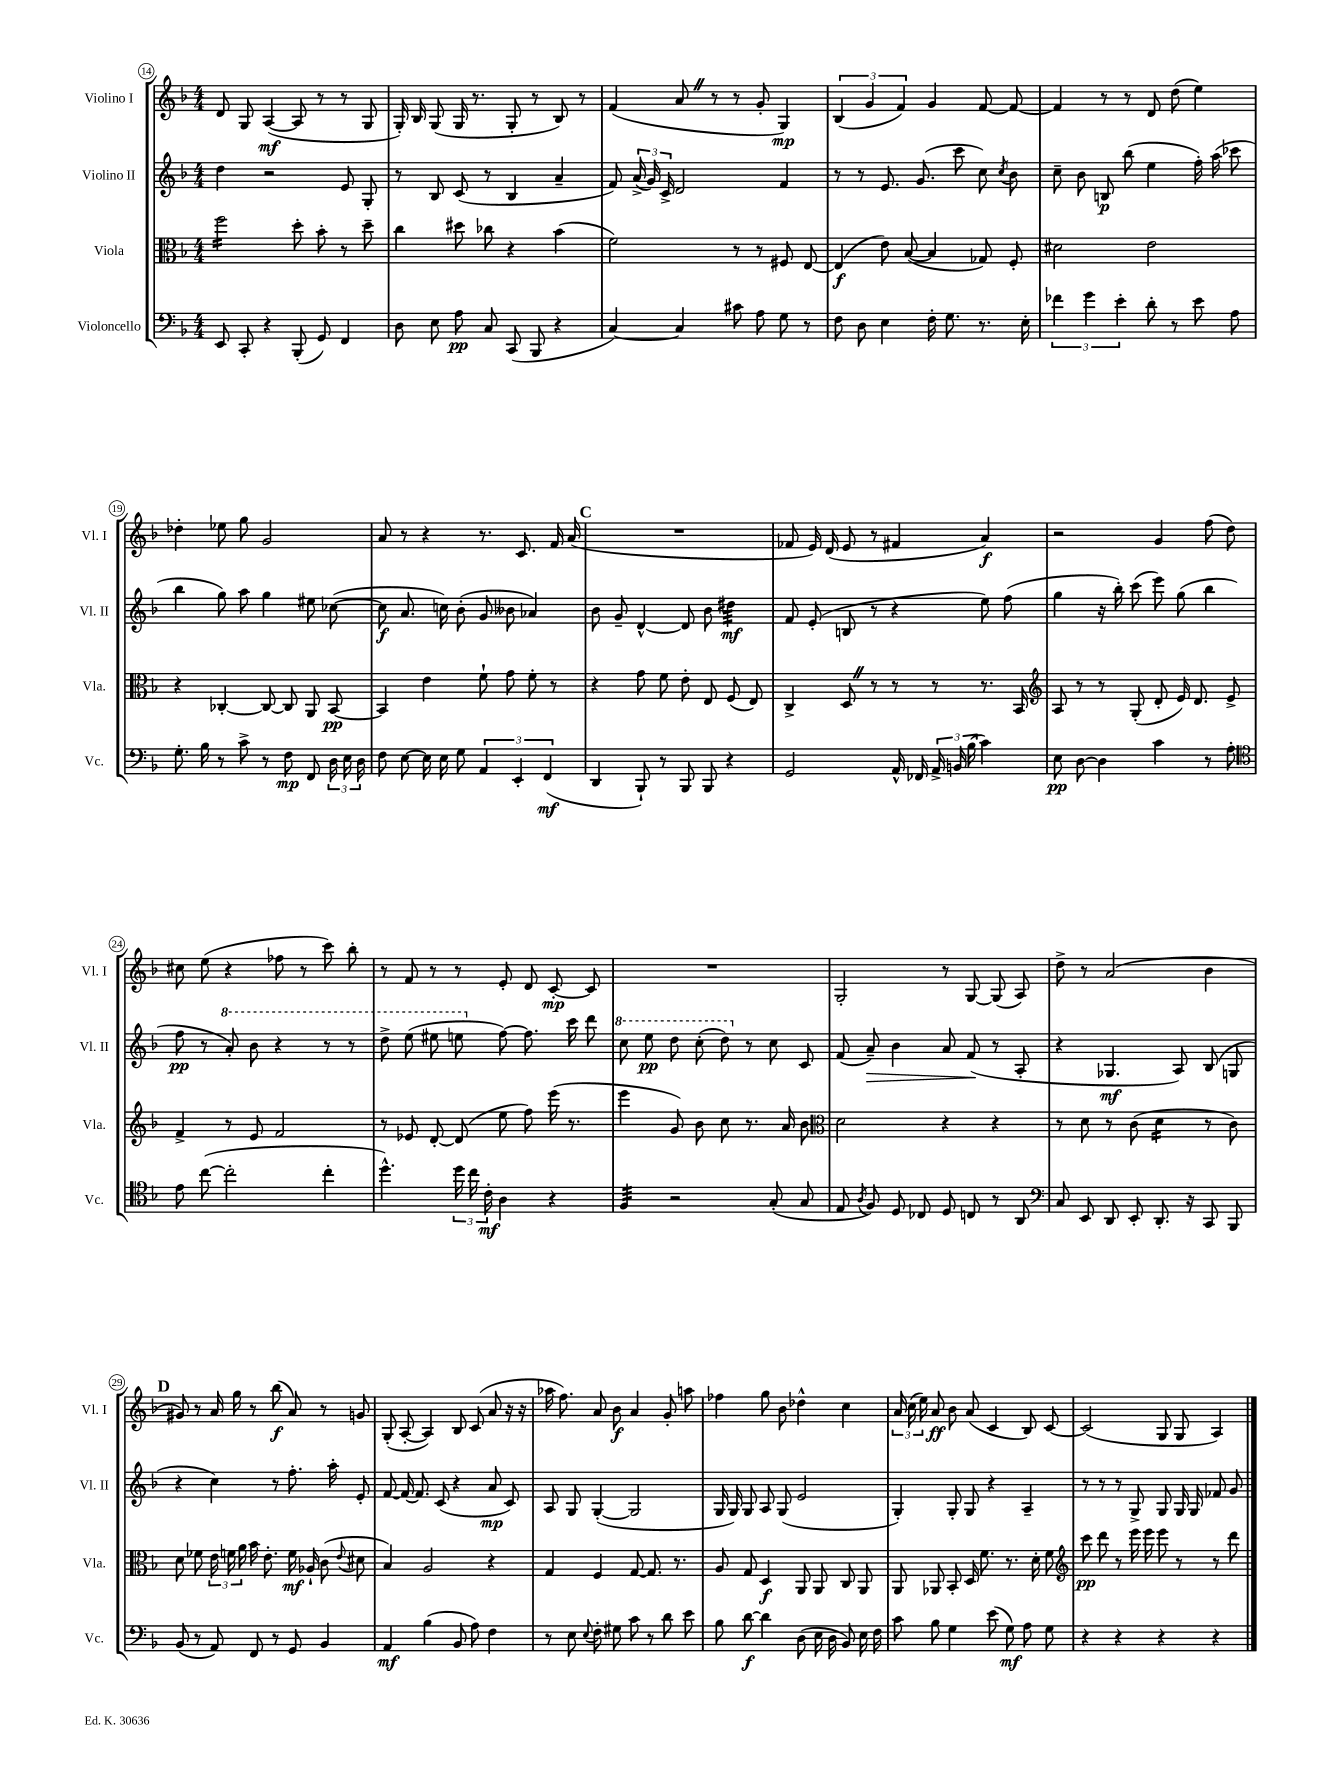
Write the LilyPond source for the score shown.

<<
\new StaffGroup <<
\new Staff = "s0" \with { instrumentName = "Violino I" shortInstrumentName = "Vl. I" } {
    \clef treble \key f \major \numericTimeSignature \time 4/4
    \autoBeamOff d'8 g8 a4~\mf( a8 r8 r8 g8 |
    g16-.) bes16 g8( g16 r8. g8-. r8 bes8) r8 |
    f'4( a'8 \once \override BreathingSign.text = \markup { \musicglyph "scripts.caesura.straight" } \breathe r8 r8 g'8-. g4\mp) |
    \tuplet 3/2 { bes4( g'4 f'4) } g'4 f'8~ f'8~ |
    f'4 r8 r8 d'8 d''8( e''4) |
    des''4-. ees''8 g''8 g'2 |
    a'8 r8 r4 r8. c'8. f'16 a'16( |
    \mark \markup { \bold "C" } R1 |
    fes'8 e'16) d'16( e'8 r8 fis'4 a'4\f) |
    r2 g'4 f''8( d''8) |
    cis''8 e''8( r4 fes''8 r8 c'''8) bes''8-. |
    r8 f'8 r8 r8 e'8-. d'8 c'8~-.\mp c'8 |
    R1 |
    g2-. r8 g8~ g8( a8) |
    d''8-> r8 a'2( bes'4 |
    \mark \markup { \bold "D" } gis'8) r8 a'16 g''16 r8 bes''8\f( a'8) r8 g'8 |
    g8-.( a8~-. a4) bes8 c'8( a'8 r16 r16 |
    aes''16 f''8.) a'8 bes'8\f a'4 g'8-. a''8 |
    fes''4 g''8 bes'8 des''4-^ c''4 |
    \tuplet 3/2 { a'16 c''16( e''16) } a'8\ff bes'8 a'8( c'4 bes8) c'8~ |
    c'2( g8 g8 a4) \bar "|." |
}
\new Staff = "s1" \with { instrumentName = "Violino II" shortInstrumentName = "Vl. II" } {
    \clef treble \key f \major \numericTimeSignature \time 4/4
    \autoBeamOff d''4 r2 e'8 g8-. |
    r8 bes8 c'8( r8 bes4 a'4-- |
    f'8) \tuplet 3/2 { a'16->( g'16) c'16-> } d'2 f'4 |
    r8 r8 e'8. g'8.( c'''8 c''8) \acciaccatura { c''8 } bes'8 |
    c''8-- bes'8 b8\p bes''8( e''4 f''16-.) a''16( ces'''8 |
    bes''4 g''8) a''8 g''4 eis''8 ces''8~( |
    ces''8\f a'8. c''16) bes'8-.( g'8 beses'8 aes'4) |
    \mark \markup { \bold "C" } bes'8 g'8-- d'4~-^ d'8 bes'8 dis''4:32\mf |
    f'8 e'8-.( b8 r8 r4 e''8) f''8( |
    g''4 r16 bes''16-.) c'''8( e'''8) g''8( bes''4 |
    f''8\pp r8 \ottava #1 a''8-.) bes''8 r4 r8 r8 |
    d'''8-> e'''8( eis'''8 e'''8 \ottava #0 f''8~) f''8. c'''16 d'''8 |
    \ottava #1 c'''8 e'''8\pp d'''8 c'''8-.( d'''8) \ottava #0 r8 c''8 c'8 |
    f'8( a'8--\>) bes'4 a'8 f'8\!( r8 a8-. |
    r4 ges4.\mf a8) bes8( g8 |
    \mark \markup { \bold "D" } r4 c''4) r8 f''8.-. a''16-. e'8-. |
    f'8~ f'16~ f'8. c'8( r4 a'8\mp c'8) |
    a8 g8 g4~-.( g2 |
    g16 g16) g8 a8 g8( e'2 |
    g4-.) g8-. g8 r4 a4-- |
    r8 r8 r8 g8-> g8 g16 g16 fes'8 g'8 \bar "|." |
}
\new Staff = "s2" \with { instrumentName = "Viola" shortInstrumentName = "Vla." } {
    \clef alto \key f \major \numericTimeSignature \time 4/4
    \autoBeamOff f''2:16 d''8-. bes'8-. r8 d''8-- |
    c''4 dis''8 ces''8 r4 bes'4( |
    f'2) r8 r8 fis8 e8~ |
    e4\f( e'8) bes8~( bes4 ges8) f8-. |
    dis'2 e'2 |
    r4 ces4~-. ces8~ ces8 a,8 bes,8~\pp |
    bes,4 e'4 f'8-! g'8 f'8-. r8 |
    \mark \markup { \bold "C" } r4 g'8 f'8 e'8-. e8 f8( e8) |
    c4-> d8 \once \override BreathingSign.text = \markup { \musicglyph "scripts.caesura.straight" } \breathe r8 r8 r8 r8. bes,16 |
    \clef treble a8 r8 r8 g8-.( d'8-. e'16) d'8. e'8-> |
    f'4-> r8 e'8 f'2 |
    r8 ees'8 d'8~-. d'8( e''8 f''8) e'''16( r8. |
    e'''4 g'8) bes'8 c''8 r8. a'16 bes'8 |
    \clef alto d'2 r4 r4 |
    r8 d'8 r8 c'8( d'4:16 r8 c'8) |
    \mark \markup { \bold "D" } d'8 fes'8 \tuplet 3/2 { e'16 f'16 a'16 } bes'16 e'8.-. f'16\mf aes16-! c'8( \appoggiatura { e'8 } dis'8 |
    bes4) a2 r4 |
    g4 f4 g8~ g8. r8. |
    a8 g8 d4\f a,8 a,8 c8 a,8 |
    a,8 aes,8 bes,8-. d16 f'8. r8. d'16-. f'8 |
    \clef treble c'''8\pp d'''8 r8 e'''16 e'''16 e'''8 r8 r8 d'''8 \bar "|." |
}
\new Staff = "s3" \with { instrumentName = "Violoncello" shortInstrumentName = "Vc." } {
    \clef bass \key f \major \numericTimeSignature \time 4/4
    \autoBeamOff e,8 c,8-. r4 bes,,8-.( g,8) f,4 |
    d8 e8 a8\pp c8 c,8( bes,,8 r4 |
    c4~) c4 cis'8 a8 g8 r8 |
    f8 d8 e4 f16-. g8. r8. e16-. |
    \tuplet 3/2 { fes'4 g'4 e'4-. } d'8-. r8 e'8 a8 |
    g8.-. bes16 r8 c'8-> r8 f8\mp f,8 \tuplet 3/2 { d16 e16 d16 } |
    f8 e8~ e16 e16 g8 \tuplet 3/2 { a,4 e,4-. f,4\mf( } |
    \mark \markup { \bold "C" } d,4 bes,,8-!) r8 bes,,8 bes,,8 r4 |
    g,2 a,16-^ fes,16 \tuplet 3/2 { a,16-> b,16 bes16( } c'4) |
    e8\pp d8~ d4 c'4 r8 a8-. |
    \clef tenor e'8 c''8~( c''2-. c''4-. |
    d''4.-^) \tuplet 3/2 { d''16 c''16 c'16-.\mf } a4 r4 |
    f4:32 r2 g8-.( g8 |
    e8 \acciaccatura { a8 } f8) d8 ces8 d8 c8 r8 a,8 |
    \clef bass c8 e,8 d,8 e,8-. d,8.-. r16 c,8 bes,,8 |
    \mark \markup { \bold "D" } bes,8( r8 a,8) f,8 r8 g,8 bes,4 |
    a,4\mf bes4( bes,8 a8) f4 |
    r8 e8 \appoggiatura { e8 } f8-. gis8 c'8 r8 d'8 e'8 |
    bes8 d'8~\f d'4 d8( e16 d16 bes,8) e16 f16 |
    c'8 bes8 g4 e'8( g8\mf) a8 g8 |
    r4 r4 r4 r4 \bar "|." |
}
>>
>>
\layout { \context { \Score currentBarNumber = #14 \override BarNumber.stencil = #(make-stencil-circler 0.1 0.3 ly:text-interface::print) } }
